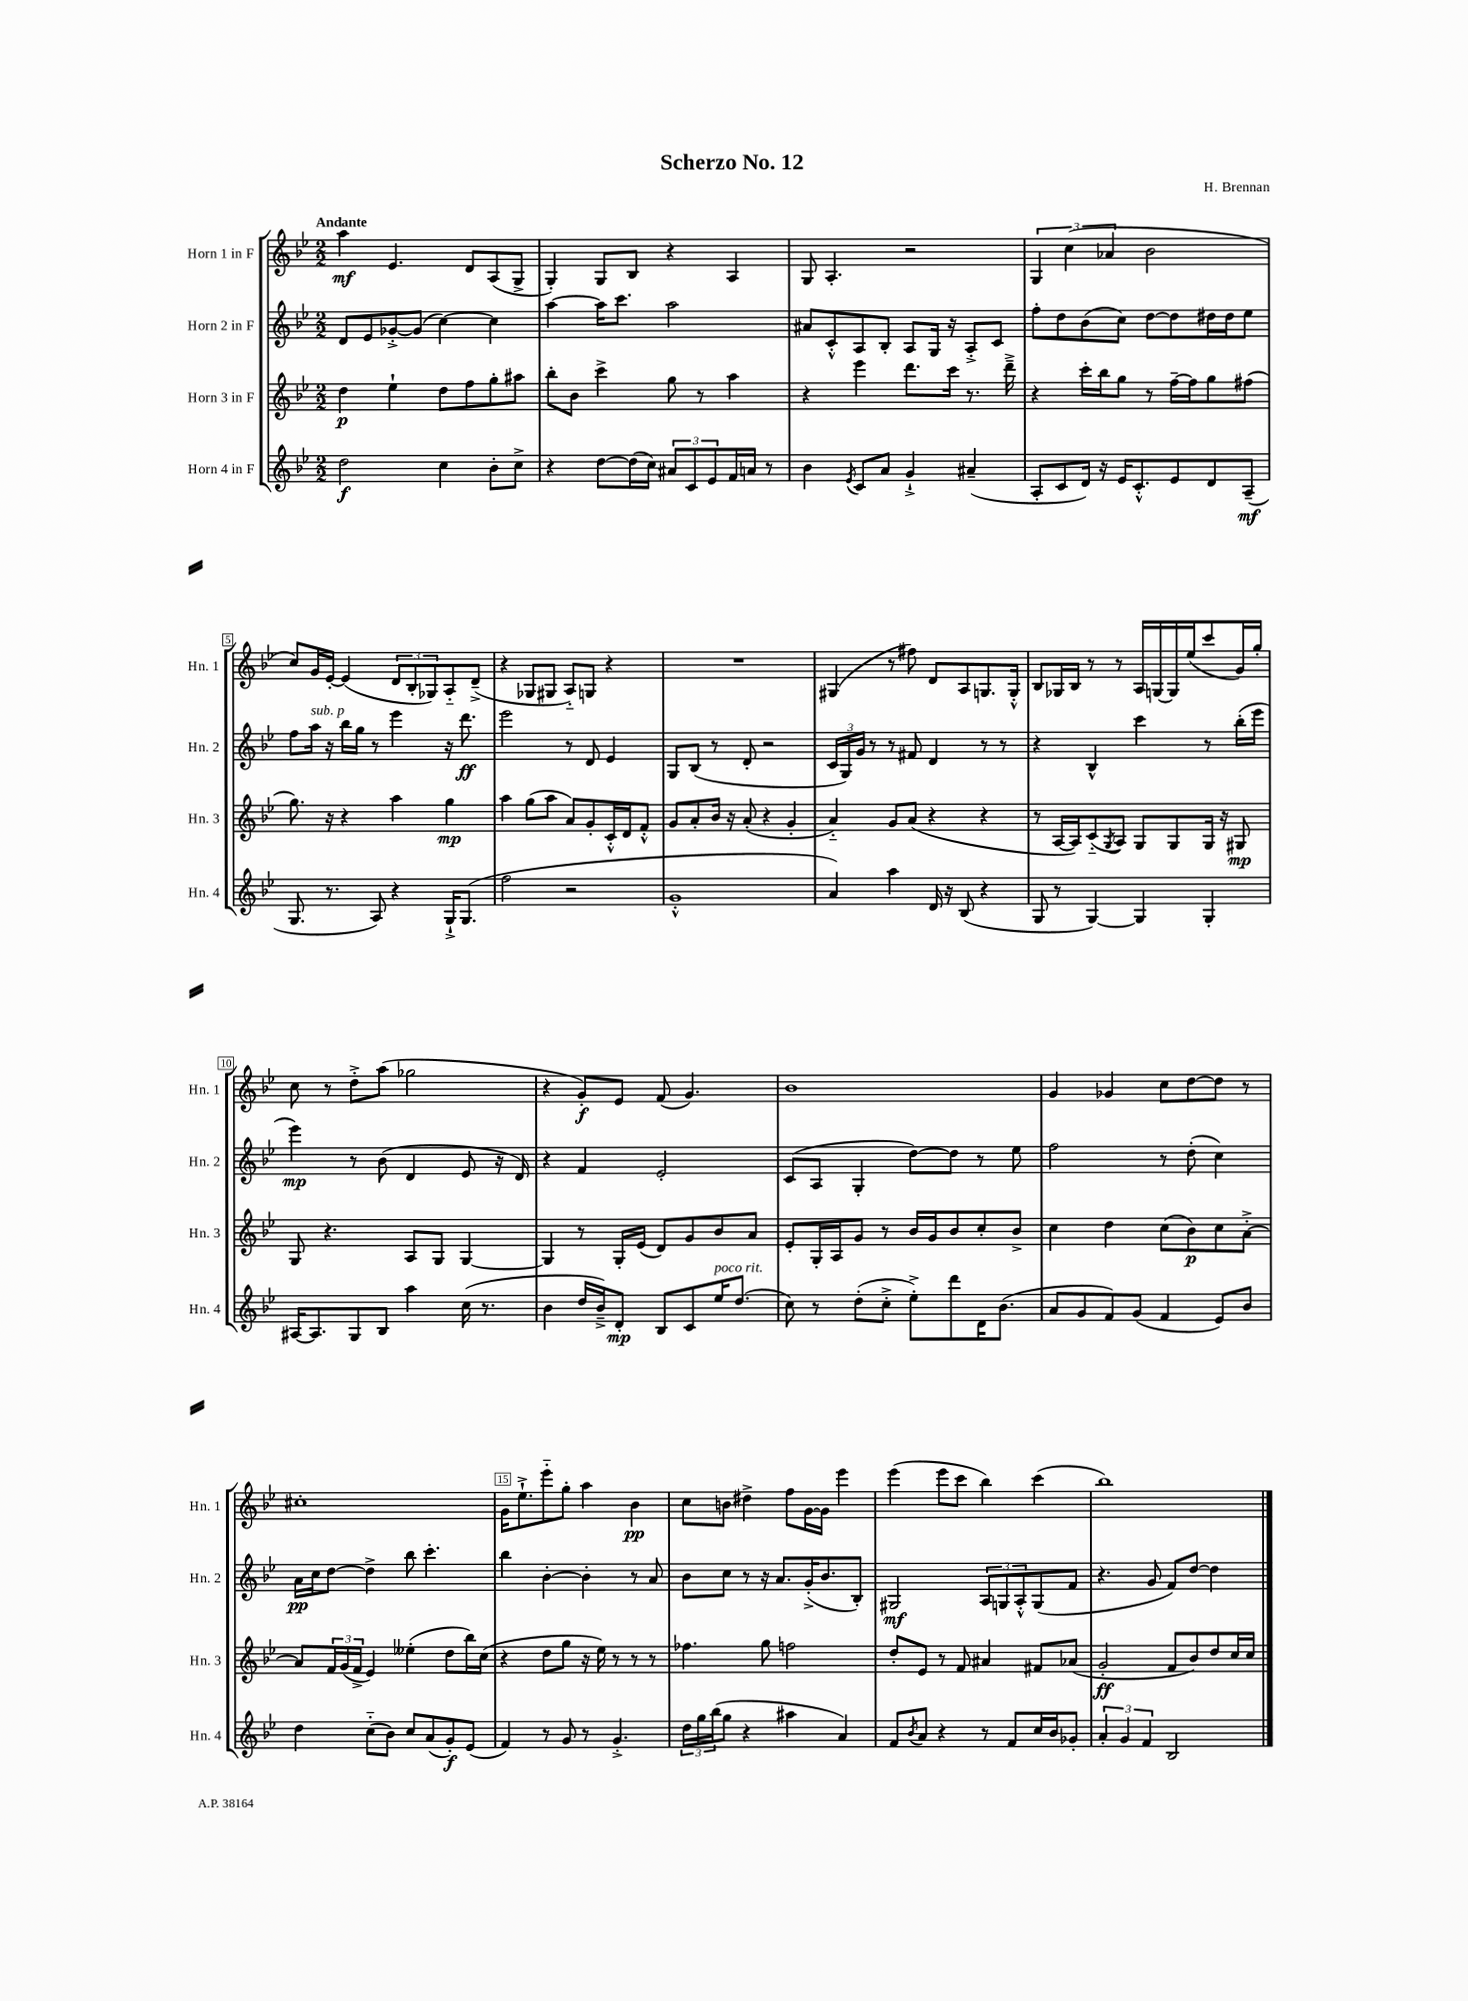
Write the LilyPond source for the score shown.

\header { title = "Scherzo No. 12" composer = "H. Brennan" }
<<
\new StaffGroup <<
\new Staff = "s0" \with { instrumentName = "Horn 1 in F" shortInstrumentName = "Hn. 1" } {
    \clef treble \key bes \major \numericTimeSignature \time 2/2 \tempo "Andante"
    a''4\mf ees'4. d'8 a8( g8-> |
    g4-.) g8 bes8 r4 a4 |
    g8 a4.-. r2 |
    \tuplet 3/2 { g4 c''4( aes'4 } bes'2 |
    c''8) g'16 ees'16~-. ees'4( \tuplet 3/2 { d'8 bes8-. ges8) } a8-_ d'8--->( |
    r4 ges8 gis8 a8-_) g8 r4 |
    R1 |
    gis4( r8 fis''8) d'8 a8 g8. g16-.-^ |
    bes8 ges16 bes16 r8 r8 a16 g16~ g16 ees''16( c'''8 g'16) g''16-. |
    c''8 r8 d''8-.-> a''8( ges''2 |
    r4 g'8-.\f) ees'8 f'8( g'4.) |
    bes'1 |
    g'4 ges'4 c''8 d''8~ d''8 r8 |
    cis''1-. |
    g'16 ees''8.-!-> ees'''8-_ g''8-. a''4 bes'4\pp |
    c''8 b'8 dis''4-> f''8 g'16~ g'16 ees'''4 |
    ees'''4( ees'''8 c'''8 bes''4) c'''4( |
    bes''1) \bar "|." |
}
\new Staff = "s1" \with { instrumentName = "Horn 2 in F" shortInstrumentName = "Hn. 2" } {
    \clef treble \key bes \major \numericTimeSignature \time 2/2
    d'8 ees'8 ges'8~-.-> ges'8( c''4~) c''4 |
    a''4~ a''16 c'''8. a''2 |
    ais'8 c'8-.-^ a8 bes8-. a8 g16 r16 a8-.-> c'8 |
    f''8-. d''8 bes'8( c''8) d''8~ d''8 dis''16 dis''16 ees''8 |
    f''8 a''16^\markup { \italic "sub. p" } r16 bes''16 g''16 r8 ees'''4 r16 d'''8.\ff |
    ees'''2 r8 d'8 ees'4 |
    g8 bes8( r8 d'8-. r2 |
    \tuplet 3/2 { c'16 g16) g'16 } r8 r8 fis'8 d'4 r8 r8 |
    r4 bes4-^ c'''4 r8 bes''16-.( ees'''16 |
    ees'''4\mp) r8 bes'8( d'4 ees'8 r16 d'16) |
    r4 f'4 ees'2-. |
    c'8( a8 g4-. d''8~) d''8 r8 ees''8 |
    f''2 r8 d''8-.( c''4) |
    a'16\pp c''16 d''8~ d''4-> bes''8 c'''4.-. |
    bes''4 bes'4~-. bes'4-. r8 a'8 |
    bes'8 c''8 r8 r16 a'8. g'16-.->( bes'8. bes8-.) |
    gis2\mf \tuplet 3/2 { a8 g8 a8-.-^ } g8( f'8 |
    r4. g'8 f'8) d''8~ d''4 \bar "|." |
}
\new Staff = "s2" \with { instrumentName = "Horn 3 in F" shortInstrumentName = "Hn. 3" } {
    \clef treble \key bes \major \numericTimeSignature \time 2/2
    d''4\p ees''4-! d''8 f''8 g''8-. ais''8 |
    bes''8-. bes'8 c'''4-> g''8 r8 a''4 |
    r4 ees'''4 d'''8. c'''16 r8. d'''16---> |
    r4 c'''16-. bes''16 g''8 r8 f''16~-- f''16 g''8 fis''8( |
    g''8.) r16 r4 a''4 g''4\mp |
    a''4 g''8( a''8 a'8) g'8-. c'16-.-^ d'16 f'8-.-^ |
    g'8 a'8-. bes'16 r16 a'8-.( r4 g'4-. |
    a'4-_) g'8 a'8( r4 r4 |
    r8 a16~ a16) c'8-_( \acciaccatura { g8 } a8) g8 g8 g16 r16 gis8\mp |
    g8 r4. a8 g8 g4~ |
    g4 r8 g16-. ees'16( d'8) g'8 bes'8 a'8 |
    ees'8-. g16-. a16 g'8 r8 bes'16 g'16 bes'8 c''8-. bes'8-> |
    c''4 d''4 c''8( bes'8\p) c''8 a'8~-.-> |
    a'8 \tuplet 3/2 { f'16 g'16( f'16-> } ees'4) eeses''4-.( d''8 bes''16) c''16( |
    r4 d''8 g''8 r16 ees''16) r8 r8 r8 |
    fes''4. g''8 f''2 |
    d''8-. ees'8 r8 f'8 ais'4 fis'8 aes'8( |
    g'2-.\ff f'8 bes'8) d''8 c''16 c''16 \bar "|." |
}
\new Staff = "s3" \with { instrumentName = "Horn 4 in F" shortInstrumentName = "Hn. 4" } {
    \clef treble \key bes \major \numericTimeSignature \time 2/2
    d''2\f c''4 bes'8-. c''8-> |
    r4 d''8~ d''16( c''16) \tuplet 3/2 { ais'8 c'8 ees'8 } f'16 a'16 r8 |
    bes'4 \acciaccatura { ees'8 } c'8 a'8 g'4-!-> ais'4--( |
    a8-. c'8 d'16) r16 ees'16 c'8.-.-^ ees'8 d'8 a8--\mf( |
    g8. r8. a8) r4 g16-!-> g8.( |
    f''2 r2 |
    g'1-.-^ |
    a'4) a''4 d'16 r16 bes8( r4 |
    g8 r8 g4~) g4 g4-. |
    ais16~ ais8. g8 bes8 a''4 c''16( r8. |
    bes'4 d''16 bes'16--->) d'8-.\mp bes8 c'8 ees''16^\markup { \italic "poco rit." } d''8.( |
    c''8) r8 d''8-.( c''8-.-> ees''8-.->) d'''8 d'16 bes'8.( |
    a'8 g'8 f'8) g'8( f'4 ees'8) bes'8 |
    d''4 c''8-_( bes'8) c''8 a'8( g'8-.\f) ees'8( |
    f'4) r8 g'8 r8 g'4.-.-> |
    \tuplet 3/2 { d''16 g''16 bes''16( } g''8 r4 ais''4 a'4) |
    f'8 \acciaccatura { bes'8 } a'8 r4 r8 f'8 c''16 bes'16 ges'8-. |
    \tuplet 3/2 { a'4-. g'4 f'4 } bes2 \bar "|." |
}
>>
>>
\layout { \context { \Score \override BarNumber.break-visibility = ##(#f #t #t) barNumberVisibility = #(every-nth-bar-number-visible 5) \override BarNumber.stencil = #(make-stencil-boxer 0.1 0.3 ly:text-interface::print) } }
